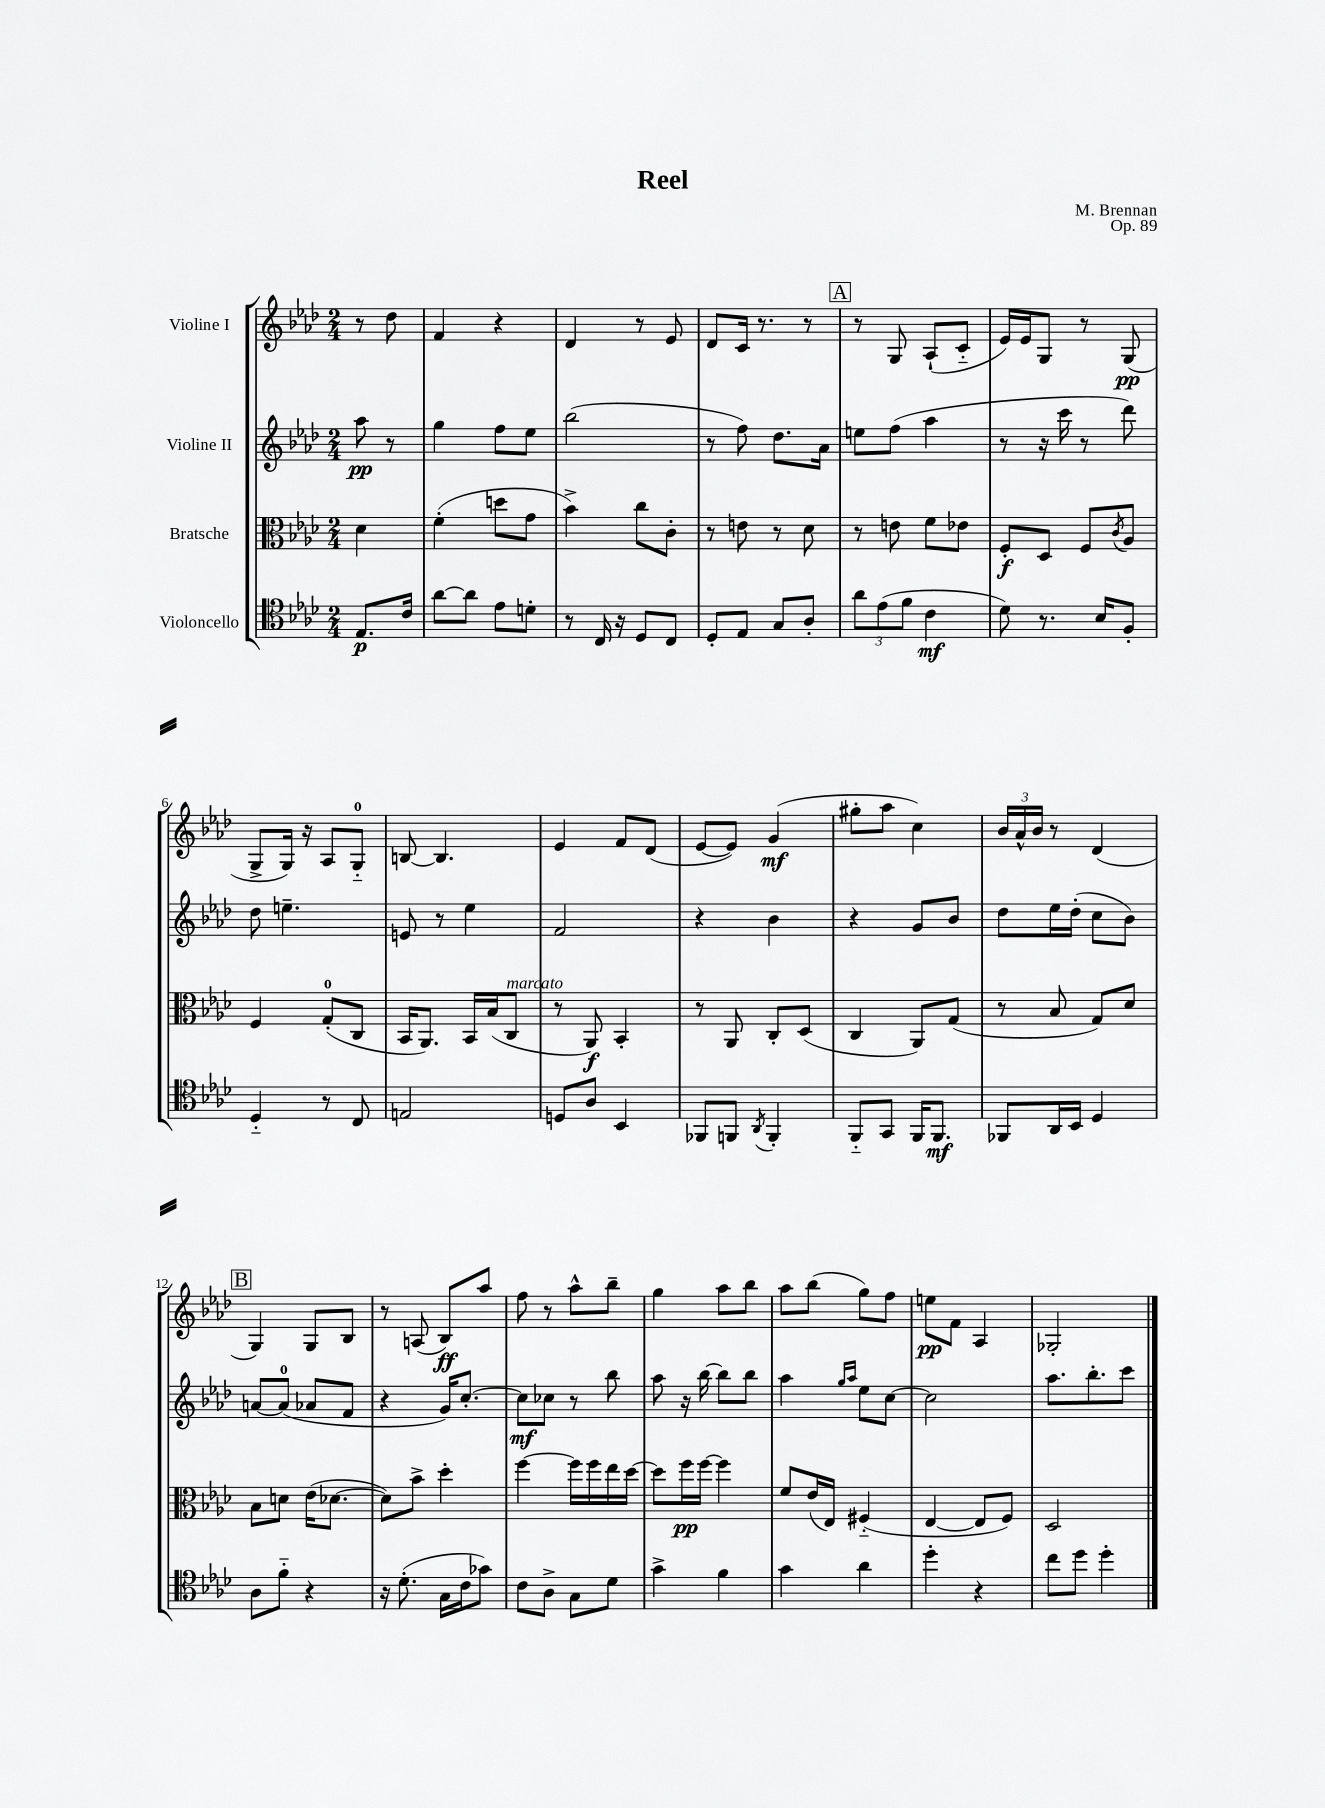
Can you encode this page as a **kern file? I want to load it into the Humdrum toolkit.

**kern	**kern	**kern	**kern
*staff4	*staff3	*staff2	*staff1
*clefC4	*clefC3	*clefG2	*clefG2
*k[b-e-a-d-]	*k[b-e-a-d-]	*k[b-e-a-d-]	*k[b-e-a-d-]
*M2/4	*M2/4	*M2/4	*M2/4
8.E-/L	4d-\	8aa-\	8r
.	.	8r	8dd-\
16c/Jk	.	.	.
=	=	=	=
[8a-\L	(4f'\	4gg\	4f/
8a-\]J	.	.	.
8e-\L	8dd\L	8ff\L	4r
8d'\J	8g\J	8ee-\J	.
=	=	=	=
8r	4b-^\)	(2bb-\	4d-/
16C/	.	.	.
16r	.	.	.
8D-/L	8cc\L	.	8r
8C/J	8c'\J	.	8e-/
=	=	=	=
8D-'/L	8r	8r	8d-/L
8E-/J	8e\	8ff\)	16c/Jk
.	.	.	8.r
8G/L	8r	8.dd-\L	.
8A-'/J	8d-\	.	8r
.	.	16a-\Jk	.
=	=	=	=
12a-\L	8r	8ee\L	8r
(12e-\	.	.	.
.	8e\	(8ff\J	8G/
12f\J	.	.	.
4c\	8f\L	4aa-\	(8A-`/L
.	8e-\J	.	8c'~/J
=	=	=	=
8d-\)	8F'/L	8r	16e-/LL)
.	.	.	16e-/J
8.r	8D-/J	16r	8G/J
.	.	16ccc\	.
.	8F/L	8r	8r
16B-/LK	.	.	.
.	8qc/	.	.
8F'/J	8A-/J	8ddd-\)	(8G/
=	=	=	=
4D-'~/	4F/	8dd-\	8G^/L
.	.	4.ee~\	16G/Jk)
.	.	.	16r
8r	(8G'/L	.	8A-/L
8C/	8C/J	.	8G'~/J
=	=	=	=
2E/	16BB-/LK	8e/	[8B/
.	8.AA-/J)	.	.
.	.	8r	4.B/]
.	16BB-/LL	4ee-\	.
.	(16B-/J	.	.
.	8C/J	.	.
=	=	=	=
8D/L	8r	2f/	4e-/
8A-/J	8AA-/)	.	.
4BB-/	4BB-'/	.	8f/L
.	.	.	(8d-/J
=	=	=	=
8FF-/L	8r	4r	[8e-/L
8FF/J	8AA-/	.	8e-/]J)
8qAA-/	.	.	.
4FF'/	8C'/L	4b-\	(4g/
.	(8D-/J	.	.
=	=	=	=
8FF'~/L	4C/	4r	8gg#'\L
8GG/J	.	.	8aa-\J
16FF/LK	8AA-/L)	8g/L	4cc\)
8.FF/J	.	.	.
.	(8G/J	8b-/J	.
=	=	=	=
8FF-/L	8r	8dd-\L	24b-/LL
.	.	.	24a-^^/
.	.	.	24b-/JJ
16AA-/L	8B-/	16ee-\L	8r
16BB-/JJ	.	(16dd-'\JJ	.
4D-/	8G/L)	8cc\L	(4d-/
.	8d-/J	8b-\J)	.
=	=	=	=
8A-\L	8B-\L	[8a/L	4G/)
8f'~\J	8d\J	(8a/]J	.
4r	(16e-\LK	8a-/L	8G/L
.	[8.d-\J	.	.
.	.	8f/J	8B-/J
=	=	=	=
16r	8d-\]L)	4r	8r
(8.d-'\	.	.	.
.	8b-^\J	.	(8A/
16G\LL	4dd-'\	16g/LK)	8B-/L)
16c\J	.	[8.cc'/J	.
8g-\J)	.	.	8aa-/J
=	=	=	=
8c\L	[4ff\	8cc\]L	8ff\
8A-^\J	.	8cc-\J	8r
8G\L	16ff\]LL	8r	8aa-^^\L
.	16ff\	.	.
8d-\J	16ee-\	8bb-\	8bb-~\J
.	[16dd-\JJ	.	.
=	=	=	=
4g^\	8dd-\]L	8aa-\	4gg\
.	16ff\L	16r	.
.	[16ff\JJ	[16bb-\	.
4f\	4ff\]	8bb-\]L	8aa-\L
.	.	8bb-\J	8bb-\J
=	=	=	=
4g\	8f/L	4aa-\	8aa-\L
.	(16e-/L	.	(8bb-\J
.	16E-/JJ)	.	.
.	.	16qqgg/LL	.
.	.	16qqaa-/JJ	.
4a-\	(4F#'~/	8ee-\L	8gg\L)
.	.	[8cc\J	8ff\J
=	=	=	=
4dd-'\	[4E-/	2cc\]	8ee\L
.	.	.	8f\J
4r	8E-/]L	.	4A-/
.	8F/J)	.	.
=	=	=	=
8cc\L	2D-/	8.aa-\L	2G-'/
8dd-\J	.	.	.
.	.	8.bb-'\	.
4dd-'\	.	.	.
.	.	8ccc\J	.
==	==	==	==
*-	*-	*-	*-
